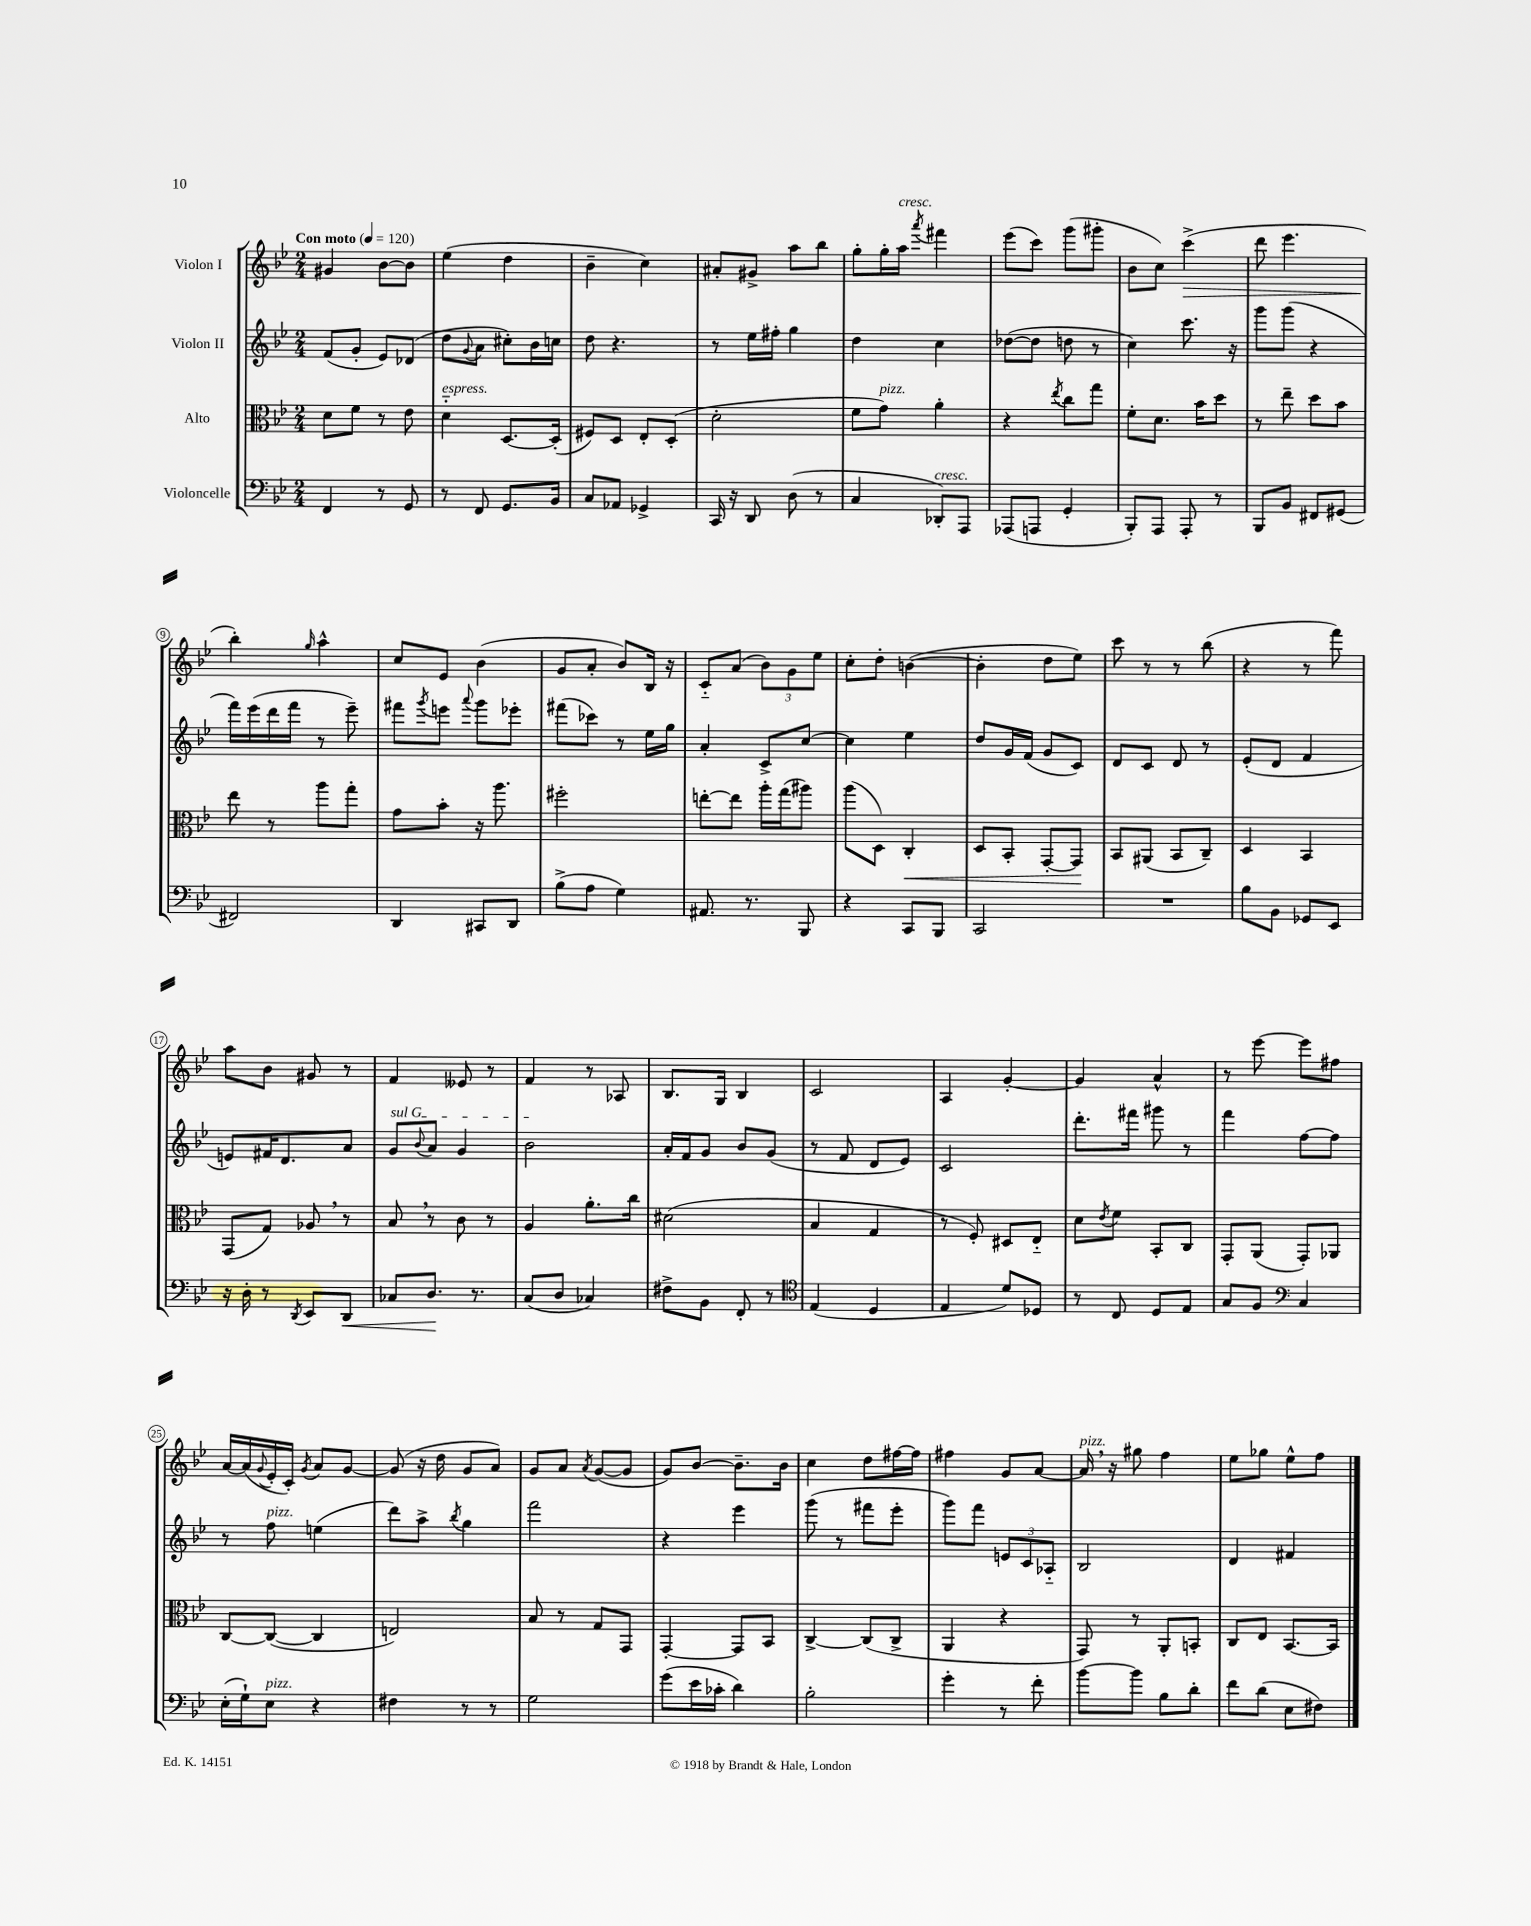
<<
\new StaffGroup <<
\new Staff = "s0" \with { instrumentName = "Violon I" } {
    \clef treble \key bes \major \numericTimeSignature \time 2/4 \tempo "Con moto" 4 = 120
    gis'4 bes'8~ bes'8 |
    ees''4( d''4 |
    bes'4-- c''4) |
    ais'8-. gis'8-> a''8 bes''8 |
    g''8-. g''16-. a''16^\markup { \italic "cresc." } \acciaccatura { a'''8 } fis'''4 |
    ees'''8( c'''8) g'''8( gis'''8-. |
    bes'8 c''8) c'''4->\>( |
    d'''8 ees'''4. |
    bes''4-.\!) \grace { g''16 } a''4-^ |
    c''8 ees'8 bes'4( |
    g'8 a'8-. bes'8) bes16 r16 |
    c'8-_ a'8( \tuplet 3/2 { bes'8) g'8 ees''8 } |
    c''8-. d''8-. b'4~( |
    b'4-. d''8 ees''8) |
    c'''8 r8 r8 bes''8( |
    r4 r8 f'''8) |
    a''8 bes'8 gis'8 r8 |
    f'4 eeses'8 r8 |
    f'4 r8 aes8 |
    bes8. g16 bes4 |
    c'2 |
    a4 g'4~-. |
    g'4 a'4-^ |
    r8 ees'''8~ ees'''8 fis''8 |
    a'16~ a'16( \appoggiatura { g'8 } ees'16-. c'16-.) \acciaccatura { g'8 } a'8 g'8~ |
    g'8( r16 d''16 g'8 a'8) |
    g'8 a'8 \acciaccatura { a'8 } g'8~( g'8 |
    g'8) bes'8~ bes'8.-- bes'16 |
    c''4 d''8 fis''16~ fis''16 |
    fis''4 g'8 a'8~ |
    a'16^\markup { \italic "pizz." } \breathe r16 gis''8 f''4 |
    ees''8 ges''8 ees''8-^ f''8 \bar "|." |
}
\new Staff = "s1" \with { instrumentName = "Violon II" } {
    \clef treble \key bes \major \numericTimeSignature \time 2/4
    f'8( g'8-. ees'8) des'8( |
    d''8 \appoggiatura { g'8 } a'8 cis''8-.) bes'16 c''16 |
    d''8 r4. |
    r8 ees''16 fis''16-. g''4 |
    d''4 c''4 |
    des''8~( des''8 d''8 r8 |
    c''4) c'''8. r16 |
    g'''8 g'''8( r4 |
    f'''16) ees'''16( d'''16 f'''16 r8 ees'''8--) |
    fis'''8 \acciaccatura { g'''8 } e'''8 \appoggiatura { a'''8 } g'''8 ees'''8-. |
    fis'''8( ces'''8) r8 ees''16 g''16 |
    a'4-. c'8-> c''8~ |
    c''4 ees''4 |
    d''8 g'16 f'16( g'8 c'8) |
    d'8 c'8 d'8 r8 |
    ees'8-.( d'8 f'4 |
    e'8) fis'16 d'8. a'8 |
    \once \override TextSpanner.bound-details.left.text = \markup { \italic "sul G" } g'8\startTextSpan \appoggiatura { bes'8 } a'8 g'4 |
    bes'2\stopTextSpan |
    a'16-. f'16 g'8 bes'8 g'8( |
    r8 f'8 d'8 ees'8) |
    c'2 |
    d'''8.-. fis'''16 gis'''8 r8 |
    f'''4 f''8~ f''8 |
    r8 f''8^\markup { \italic "pizz." } e''4( |
    d'''8) a''8-> \acciaccatura { bes''8 } g''4 |
    f'''2 |
    r4 ees'''4 |
    g'''8( r8 fis'''8 ees'''8-. |
    g'''8) f'''8 \tuplet 3/2 { e'8 c'8 aes8-_ } |
    bes2 |
    d'4 fis'4 \bar "|." |
}
\new Staff = "s2" \with { instrumentName = "Alto" } {
    \clef alto \key bes \major \numericTimeSignature \time 2/4
    d'8 f'8 r8 ees'8 |
    d'4-_^\markup { \italic "espress." } d8.~ d16-.( |
    fis8) d8 ees8-. d8-.( |
    d'2-. |
    f'8 g'8^\markup { \italic "pizz." }) a'4-. |
    r4 \acciaccatura { ees''8 } c''8 g''8 |
    f'8-. d'8. bes'16 d''8 |
    r8 ees''8-- d''8 bes'8 |
    ees''8 r8 a''8 g''8-. |
    g'8 bes'8-. r16 a''8. |
    fis''2-. |
    e''8~-. e''8 a''16-. g''16( ais''8) |
    a''8( d8) c4-.\< |
    d8 bes,8-. g,8~-. g,8\! |
    bes,8 ais,8( bes,8 c8--) |
    d4 bes,4 |
    g,8( g8) aes8 \breathe r8 |
    bes8 \breathe r8 c'8 r8 |
    a4 a'8.-. c''16 |
    dis'2( |
    bes4 g4 |
    r8 f8-.) dis8 ees8-_ |
    d'8 \acciaccatura { ees'8 } f'8 bes,8-. c8 |
    g,8-. a,8( g,8-.) aes,8 |
    c8~ c8~( c4 |
    e2) |
    bes8 r8 g8 g,8 |
    g,4~-. g,8 bes,8 |
    c4~-> c8( c8-> |
    a,4 r4 |
    g,8) r8 a,8-. b,8-. |
    c8 ees8 bes,8.~ bes,16 \bar "|." |
}
\new Staff = "s3" \with { instrumentName = "Violoncelle" } {
    \clef bass \key bes \major \numericTimeSignature \time 2/4
    f,4 r8 g,8 |
    r8 f,8 g,8. bes,16 |
    c8 aes,8 ges,4-> |
    c,16 r16 d,8 d8( r8 |
    c4 des,8-.^\markup { \italic "cresc." }) a,,8 |
    aes,,8( a,,8 g,4-. |
    bes,,8-.) a,,8 a,,8-. r8 |
    bes,,8 bes,8 fis,8 gis,8( |
    fis,2) |
    d,4 cis,8 d,8 |
    bes8->( a8 g4) |
    ais,8. r8. bes,,8 |
    r4 c,8 bes,,8 |
    c,2 |
    R2 |
    bes8 bes,8 ges,8 ees,8 |
    r16 d16-. r8 \acciaccatura { d,8 } ees,8 d,8\< |
    ces8 d8.\! r8. |
    c8( d8 ces4) |
    fis8-> bes,8 f,8-. r8 |
    \clef tenor ees4( d4 |
    ees4 d'8) des8 |
    r8 c8 d8 ees8 |
    g8 f8 \clef bass c4 |
    ees16-.( g16-!) ees8^\markup { \italic "pizz." } r4 |
    fis4 r8 r8 |
    g2 |
    g'8( ees'16 ces'16-. d'4) |
    bes2-. |
    g'4-. r8 f'8-. |
    bes'8~ bes'8 bes8 d'8-. |
    f'8 d'8( ees8 fis8) \bar "|." |
}
>>
>>
\layout { \context { \Score \override BarNumber.stencil = #(make-stencil-circler 0.1 0.3 ly:text-interface::print) } }
